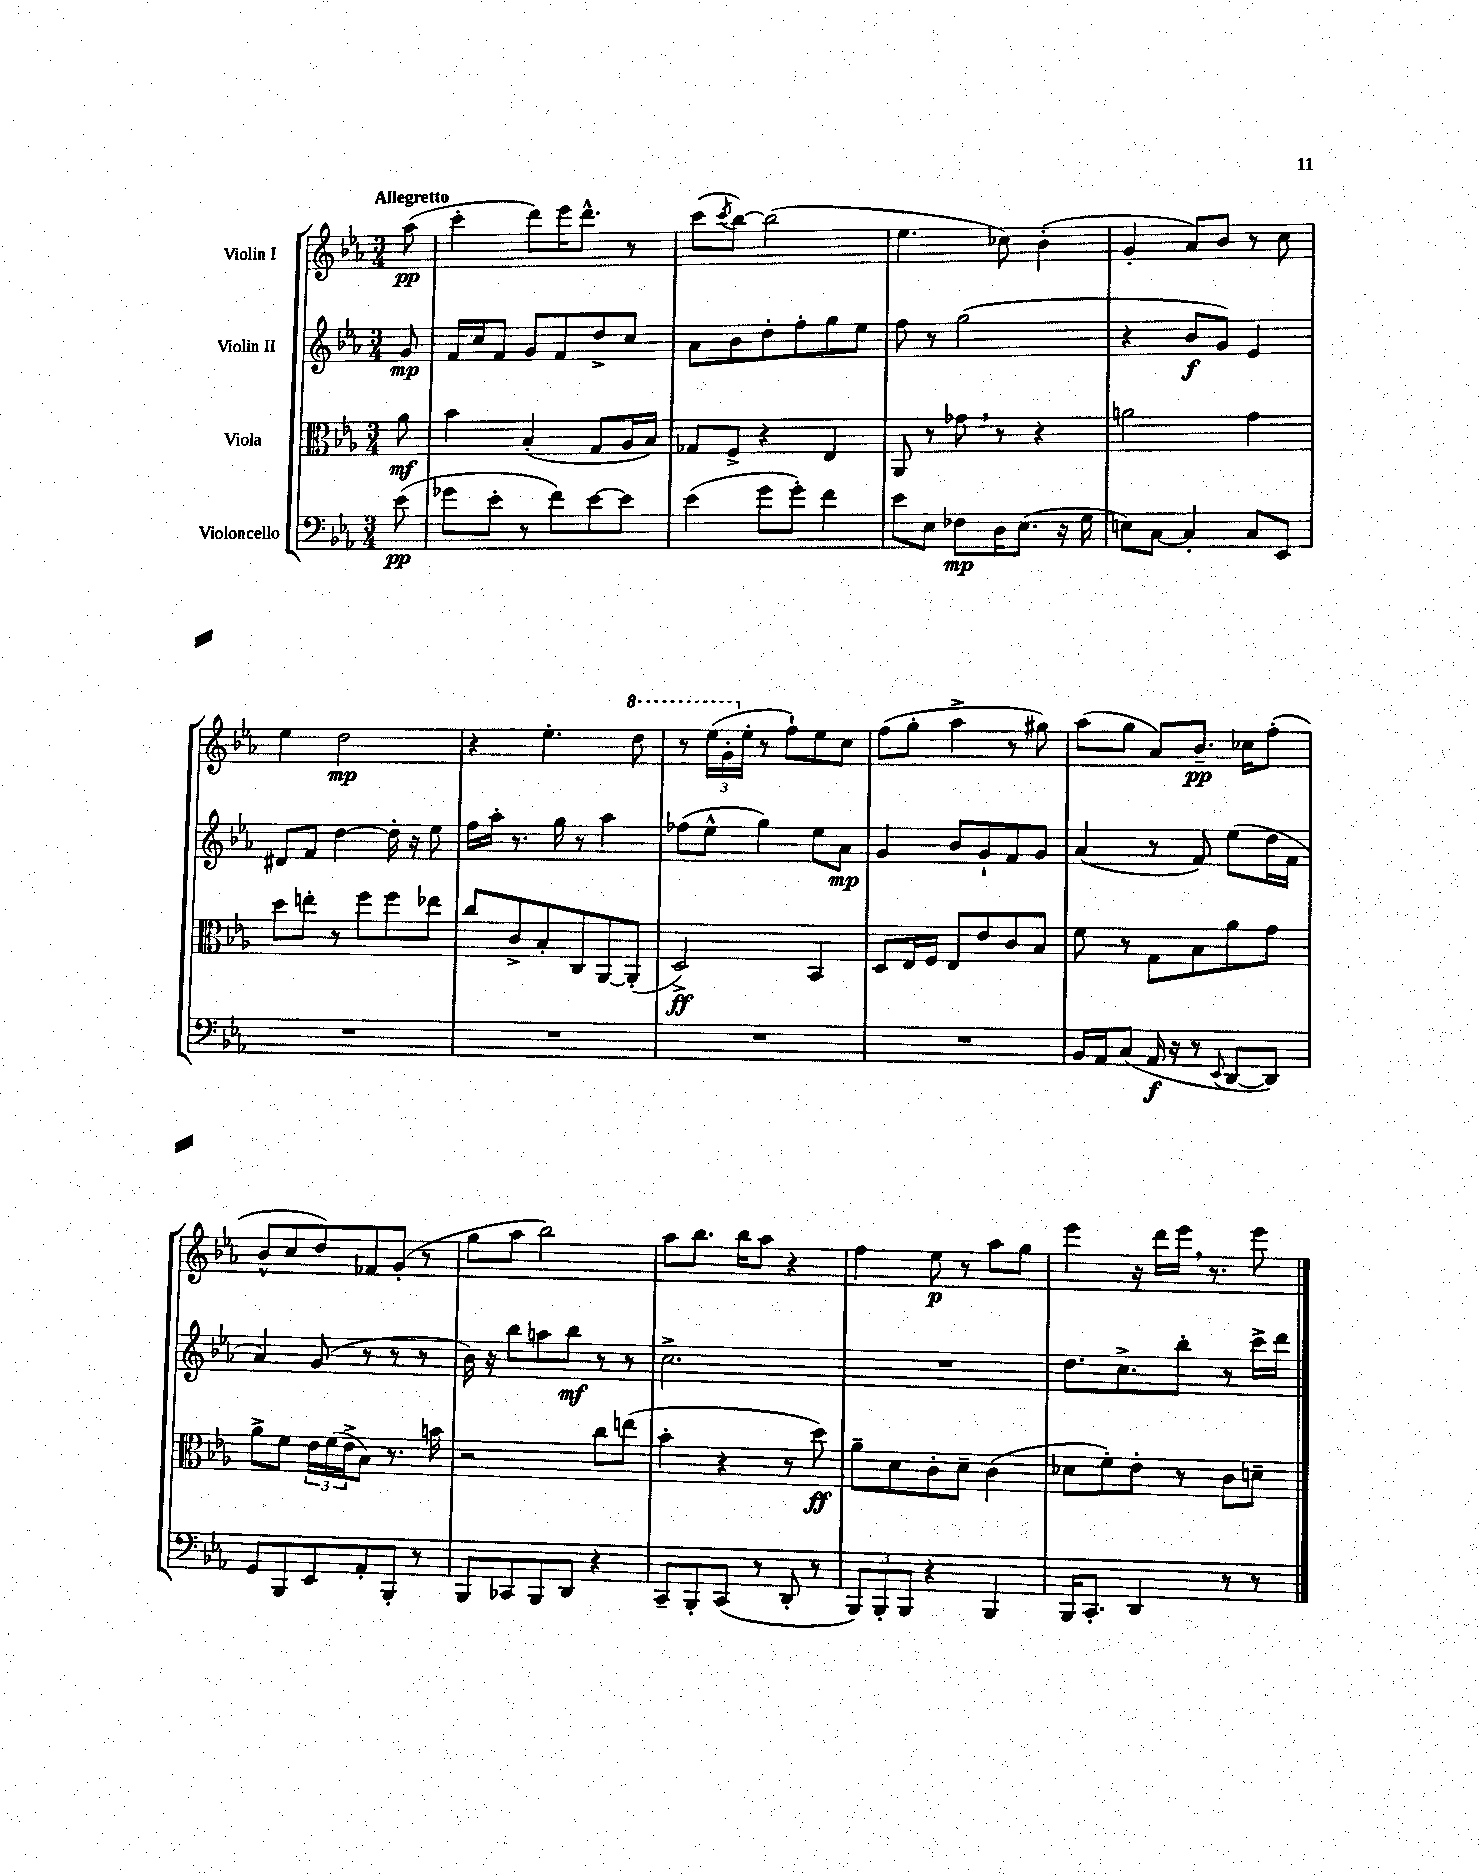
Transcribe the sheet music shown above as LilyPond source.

<<
\new StaffGroup <<
\new Staff = "s0" \with { instrumentName = "Violin I" } {
    \clef treble \key ees \major \numericTimeSignature \time 3/4 \partial 8 \tempo "Allegretto"
    aes''8\pp( |
    c'''4-. d'''8) ees'''16 d'''8.-^ r8 |
    c'''8( \acciaccatura { c'''8 } bes''8~) bes''2( |
    ees''4. ces''8) bes'4-.( |
    g'4-. aes'8) bes'8 r8 c''8 |
    ees''4 d''2\mp |
    r4 ees''4.-. \ottava #1 d'''8 |
    r8 \tuplet 3/2 { ees'''16( g''16-. \ottava #0 ees''16-. } r8 f''8-!) ees''8 c''8 |
    f''8( g''8-. aes''4-> r8 gis''8) |
    aes''8( g''8 aes'8) bes'8.--\pp ces''16 f''8-.( |
    bes'8-^ c''8 d''8) fes'8 g'8-.( r8 |
    g''8 aes''8 bes''2) |
    aes''8 bes''8. bes''16 aes''8 r4 |
    f''4 ees''8\p r8 aes''8 g''8 |
    ees'''4 r16 d'''16 ees'''16 \breathe r8. ees'''8 \bar "|." |
}
\new Staff = "s1" \with { instrumentName = "Violin II" } {
    \clef treble \key ees \major \numericTimeSignature \time 3/4 \partial 8
    g'8\mp |
    f'16 c''16 f'8 g'8 f'8 d''8-> c''8 |
    aes'8 bes'8 d''8-. f''8-. g''8 ees''8 |
    f''8 r8 g''2( |
    r4 bes'8\f g'8) ees'4 |
    dis'8 f'8 d''4~ d''16-. r16 ees''8 |
    f''16 aes''16-. r8. g''16 r8 aes''4 |
    fes''8( ees''8-^ g''4) ees''8 aes'8\mp |
    g'4 bes'8 g'8-! f'8 g'8 |
    aes'4( r8 f'8) ees''8( d''16 f'16 |
    aes'4) g'8( r8 r8 r8 |
    bes'16) r16 bes''8 a''8 bes''8\mf r8 r8 |
    c''2.-> |
    R2. |
    d''8. c''8.-> bes''8-. r8 c'''16-> d'''16 \bar "|." |
}
\new Staff = "s2" \with { instrumentName = "Viola" } {
    \clef alto \key ees \major \numericTimeSignature \time 3/4 \partial 8
    aes'8\mf |
    bes'4 bes4-.( g8 aes16 bes16) |
    ges8 f8-> r4 ees4 |
    aes,8 r8 ges'8 \breathe r8 r4 |
    a'2 g'4 |
    d''8 e''8-. r8 f''8 f''8 ees''8 |
    c''8 c'8-> bes8-. c8 aes,8~ aes,8-.( |
    d2->\ff) bes,4 |
    d8 ees16 f16 ees8 ees'8 c'8 bes8 |
    f'8 r8 g8 bes8 aes'8 g'8 |
    aes'8-> f'8 \tuplet 3/2 { ees'16 f'16( ees'16-> } bes8) r8. b'16 |
    r2 c''8 e''8( |
    bes'4-. r4 r8 d''8\ff) |
    aes'8-- d'8 c'8-. d'8-- c'4( |
    des'8 f'8-.) ees'8-. r8 c'8 d'8-- \bar "|." |
}
\new Staff = "s3" \with { instrumentName = "Violoncello" } {
    \clef bass \key ees \major \numericTimeSignature \time 3/4 \partial 8
    ees'8\pp( |
    ges'8 ees'8-. r8 f'8) ees'8~ ees'8 |
    ees'4( g'8 g'8-.) f'4 |
    ees'8 ees8 fes8\mp d16 ees8.( r16 g16 |
    e8) c8~ c4-. c8 ees,8 |
    R2. |
    R2. |
    R2. |
    R2. |
    bes,16 aes,16 c8( aes,16\f r16 r8 \appoggiatura { ees,8 } d,8~ d,8) |
    g,8 bes,,8 ees,8 aes,8-. bes,,8-. r8 |
    bes,,8 ces,8 bes,,8 d,8 r4 |
    c,8-- bes,,8-. c,8( r8 d,8-. r8 |
    \tuplet 3/2 { bes,,8) bes,,8-. bes,,8 } r4 bes,,4 |
    bes,,16 c,8.-. d,4 r8 r8 \bar "|." |
}
>>
>>
\layout { \context { \Score \remove "Bar_number_engraver" } }
